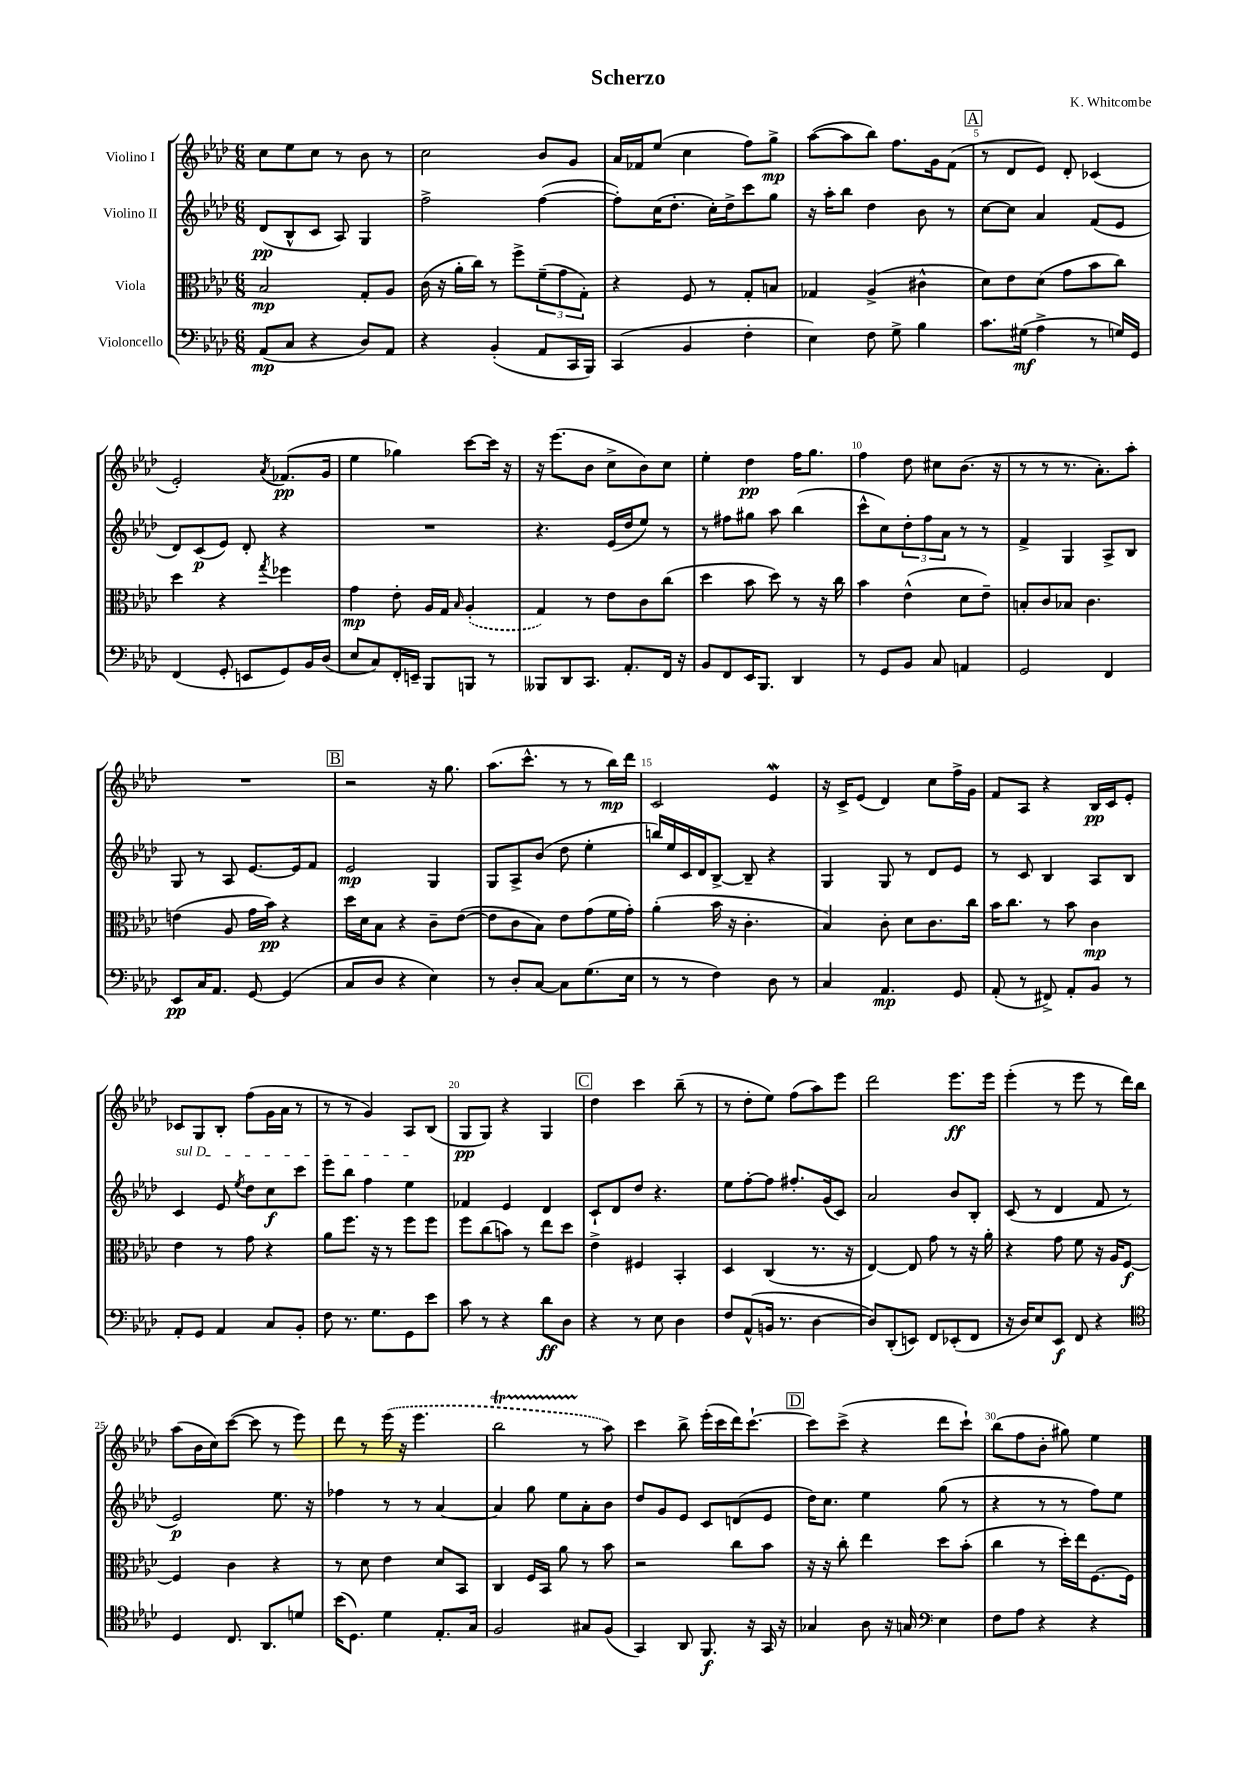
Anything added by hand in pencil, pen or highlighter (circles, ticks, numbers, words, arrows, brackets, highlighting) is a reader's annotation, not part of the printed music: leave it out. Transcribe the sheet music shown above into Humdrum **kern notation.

**kern	**kern	**kern	**kern
*staff4	*staff3	*staff2	*staff1
*clefF4	*clefC3	*clefG2	*clefG2
*k[b-e-a-d-]	*k[b-e-a-d-]	*k[b-e-a-d-]	*k[b-e-a-d-]
*M6/8	*M6/8	*M6/8	*M6/8
(8AA-	2B-	(8d-	8cc
8C	.	8B-^^	8ee-
4r	.	8c	8cc
.	.	8A-)	8r
8D-)	8G'	4G	8b-
8AA-	8A-	.	8r
=	=	=	=
4r	(16c	2ff^	2cc
.	16r	.	.
.	16a-'	.	.
.	16cc)	.	.
(4BB-'	8r	.	.
.	8ff^	.	.
8AA-	(12f~	([4ff	8b-
.	12g	.	.
16CC	.	.	8g
.	12G')	.	.
16BBB-)	.	.	.
=	=	=	=
(4CC	4r	8ff'])	16a-
.	.	.	16f-
.	.	(16cc	(8ee-
.	.	8.dd-'	.
4BB-	8F	.	4cc
.	8r	16cc')	.
.	.	16dd-^	.
4F'	8G'	8ccc	8ff)
.	8B	8gg	8gg^
=	=	=	=
4E-)	4G-	16r	([8aa-
.	.	16aa-'	.
.	.	8bb-	8aa-]
8F	(4A-^	4dd-	8bb-)
8G^	.	.	8.ff
4B-	4c#^^	8b-	.
.	.	.	16g
.	.	8r	(8f
=	=	=	=
8.c	8d-)	[8cc	8r
.	8e-	8cc]	8d-
(16G#	.	.	.
4A-^	(8d-	4a-	8e-)
.	8g	.	8d-'
8r	8b-	(8f	(4c-
16G)	8cc)	8e-	.
16GG	.	.	.
=	=	=	=
(4FF	4dd-	8d-)	2e-')
.	.	(8c	.
8GG'	4r	8e-)	.
8EE	.	8d-'	.
.	8qgg	.	8qa-
8GG)	4ff-	4r	(8.f-
16BB-	.	.	.
(16D-	.	.	16g
=	=	=	=
8E-	4g	2.r	4ee-
8C)	.	.	.
16FF'	8e-'	.	4gg-)
16EE~	.	.	.
8BBB-	16A-	.	.
.	16G	.	.
.	16qqB-	.	.
8BBB	(4A-'	.	[8ccc
8r	.	.	16ccc]
.	.	.	16r
=	=	=	=
8BBB--	4G)	4.r	16r
.	.	.	(8.eee-
8DD-	.	.	.
8.CC	8r	.	8b-
.	8e-	(16e-	8cc^
8.AA-'	.	16dd-	.
.	8c	8ee-)	8b-)
16FF	(8cc	8r	8cc
16r	.	.	.
=	=	=	=
8BB-	4dd-	8r	4ee-'
8FF	.	8ff#	.
16EE-	8b-	8gg#	4dd-
8.BBB-	.	.	.
.	8dd-)	8aa-	.
4DD-	8r	(4bb-	16ff
.	.	.	8.gg
.	16r	.	.
.	16cc	.	.
=	=	=	=
8r	4b-	8ccc^^	4ff
8GG	.	8cc)	.
8BB-	(4e-^^	12dd-'	8dd-
.	.	12ff	.
8C	.	.	8cc#
.	.	12a-	.
4AA	8d-	8r	(8.b-
.	8e-~)	8r	.
.	.	.	16r
=	=	=	=
2GG	8B'	4f^	8r
.	8c	.	8r
.	8B-	4G	8.r
.	4.c	.	.
.	.	.	8.a-')
4FF	.	8A-^	.
.	.	8B-	8aa-'
=	=	=	=
8EE-	(4e	8G	2.r
16C	.	8r	.
8.AA-	.	.	.
.	8A-	8A-	.
[8GG	16g	[8.e-	.
.	16b-)	.	.
(4GG]	4r	.	.
.	.	16e-]	.
.	.	8f	.
=	=	=	=
8C	16dd-	2e-	2r
.	16d-	.	.
8D-	8B-	.	.
4r	4r	.	.
4E-)	8c~	4G	16r
.	.	.	8.gg
.	([8e-	.	.
=	=	=	=
8r	8e-]	8G	(8.aa-
8D-'	8c	8A-^	.
.	.	.	8.ccc^^
[8C	8B-)	(8b-	.
8C]	8e-	8dd-	8r
(8.G	(8g	4ee-'	8r
.	16f	.	16bb-)
16E-	16g')	.	16ddd-
=	=	=	=
8r	(4a-'	16bb)	2c
.	.	16ee-	.
8r	.	16c	.
.	.	16d-	.
4F)	16b-	[8B-^	.
.	16r	.	.
.	4.c'	8B-~]	.
8D-	.	4r	4e-
8r	.	.	.
=	=	=	=
4C	4B-)	4G	16r
.	.	.	16c^
.	.	.	(8e-
4.AA-	8c'	8G	4d-)
.	8d-	8r	.
.	8.c	8d-	8cc
8GG	.	8e-	16ff^
.	16cc	.	16g
=	=	=	=
(8AA-'	16b-	8r	8f
.	8.cc	.	.
8r	.	8c	8A-
8FF#^)	8r	4B-	4r
8AA-'	8b-	.	.
8BB-	4c	8A-	16B-
.	.	.	16c
8r	.	8B-	8e-'
=	=	=	=
8AA-'	4e-	4c	8c-
8GG	.	.	8G
4AA-	8r	8e-	8B-'
.	.	8qee-	.
.	8g	8dd-	(8ff
8C	4r	8cc	16g
.	.	.	16a-
8BB-'	.	8ccc	8r
=	=	=	=
8F	8a-	8eee-	8r
8.r	8.ff	8bb-	8r
.	.	4ff	4g)
8.G	16r	.	.
.	8r	.	.
8GG	8ff	4ee-	8A-
8e-	8ff	.	(8B-
=	=	=	=
8c	8ff	4f-	8G
8r	(8cc	.	8G)
4r	8b)	4e-	4r
.	8r	.	.
8d-	8ee-	4d-	4G
8D-	8dd-	.	.
=	=	=	=
4r	4e-^	8c`	4dd-
.	.	8d-	.
8r	4F#	8dd-	4ccc
8E-	.	4.r	.
4D-	4BB-'	.	(8bb-~
.	.	.	8r
=	=	=	=
8F	4D-	8ee-	8r
(8AA-^^	.	[8ff'	8dd-'
16BB	(4C	8ff]	8ee-)
8.r	.	.	.
.	.	8.ff#'	(8ff
[4D-	8.r	.	8aa-)
.	.	(16g	.
.	.	8c)	8eee-
.	16r	.	.
=	=	=	=
8D-])	[4E-)	2a-	2ddd-
(8DD-'	.	.	.
8EE)	8E-]	.	.
8FF	8g	.	.
(8EE-'	8r	8b-	8.eee-
8FF	16r	8B-'	.
.	16a-'	.	16eee-
=	=	=	=
16r	4r	(8c	(4eee-'
16D-)	.	.	.
8E-	.	8r	.
8EE-	8g	4d-	8r
8FF	8f	.	8eee-
4r	16r	8f	8r
.	16A-	.	.
.	[8F	8r	16ddd-)
.	.	.	16bb-
=	=	=	=
*clefC4	*	*	*
4D-	4F]	2e-)	(8aa-
.	.	.	16b-
.	.	.	16cc)
8.C	4c	.	([8ccc
.	.	.	8ccc]
8.AA-	.	.	.
.	4r	8.ee-	8r
8d	.	.	8eee-)
.	.	16r	.
=	=	=	=
(16b-	8r	4ff-	8ddd-
8.D-)	.	.	.
.	8d-	.	8r
4d-	4e-	8r	(16eee-
.	.	.	16r
.	.	8r	4.eee-
8.E-'	8d-	[4a-	.
.	8BB-	.	.
16G	.	.	.
=	=	=	=
2F	4C	4a-]	2bb-
.	16F	8gg	.
.	16BB-	.	.
.	8a-	8ee-	.
8G#	8r	8a-'	8r
(8F	8b-	8b-	8aa-)
=	=	=	=
4GG)	2r	8dd-	4ccc
.	.	8g	.
8AA-	.	8e-	8bb-^
8.FF	.	8c	(16eee-'
.	.	.	16ccc
.	8cc	(8d	16ddd-)
16r	.	.	[8.ccc`
16GG	8b-	8e-	.
16r	.	.	.
=	=	=	=
4G-	16r	16dd-)	8ccc]
.	16r	8.cc	.
.	8cc'	.	(8ccc^
8A-	4ee-	4ee-	4r
16r	.	.	.
16G	.	.	.
*clefF4	*	*	*
4E-	8dd-	(8gg	8ddd-
.	(8b-'	8r	8ccc`)
=	=	=	=
8F	4cc	4r	(8bb-
8A-	.	.	8ff
4r	8r	8r	8b-'
.	16dd-')	8r	8gg#)
.	16ee-	.	.
4r	[8.F	8ff)	4ee-
.	.	8ee-	.
.	16F]	.	.
==	==	==	==
*-	*-	*-	*-
